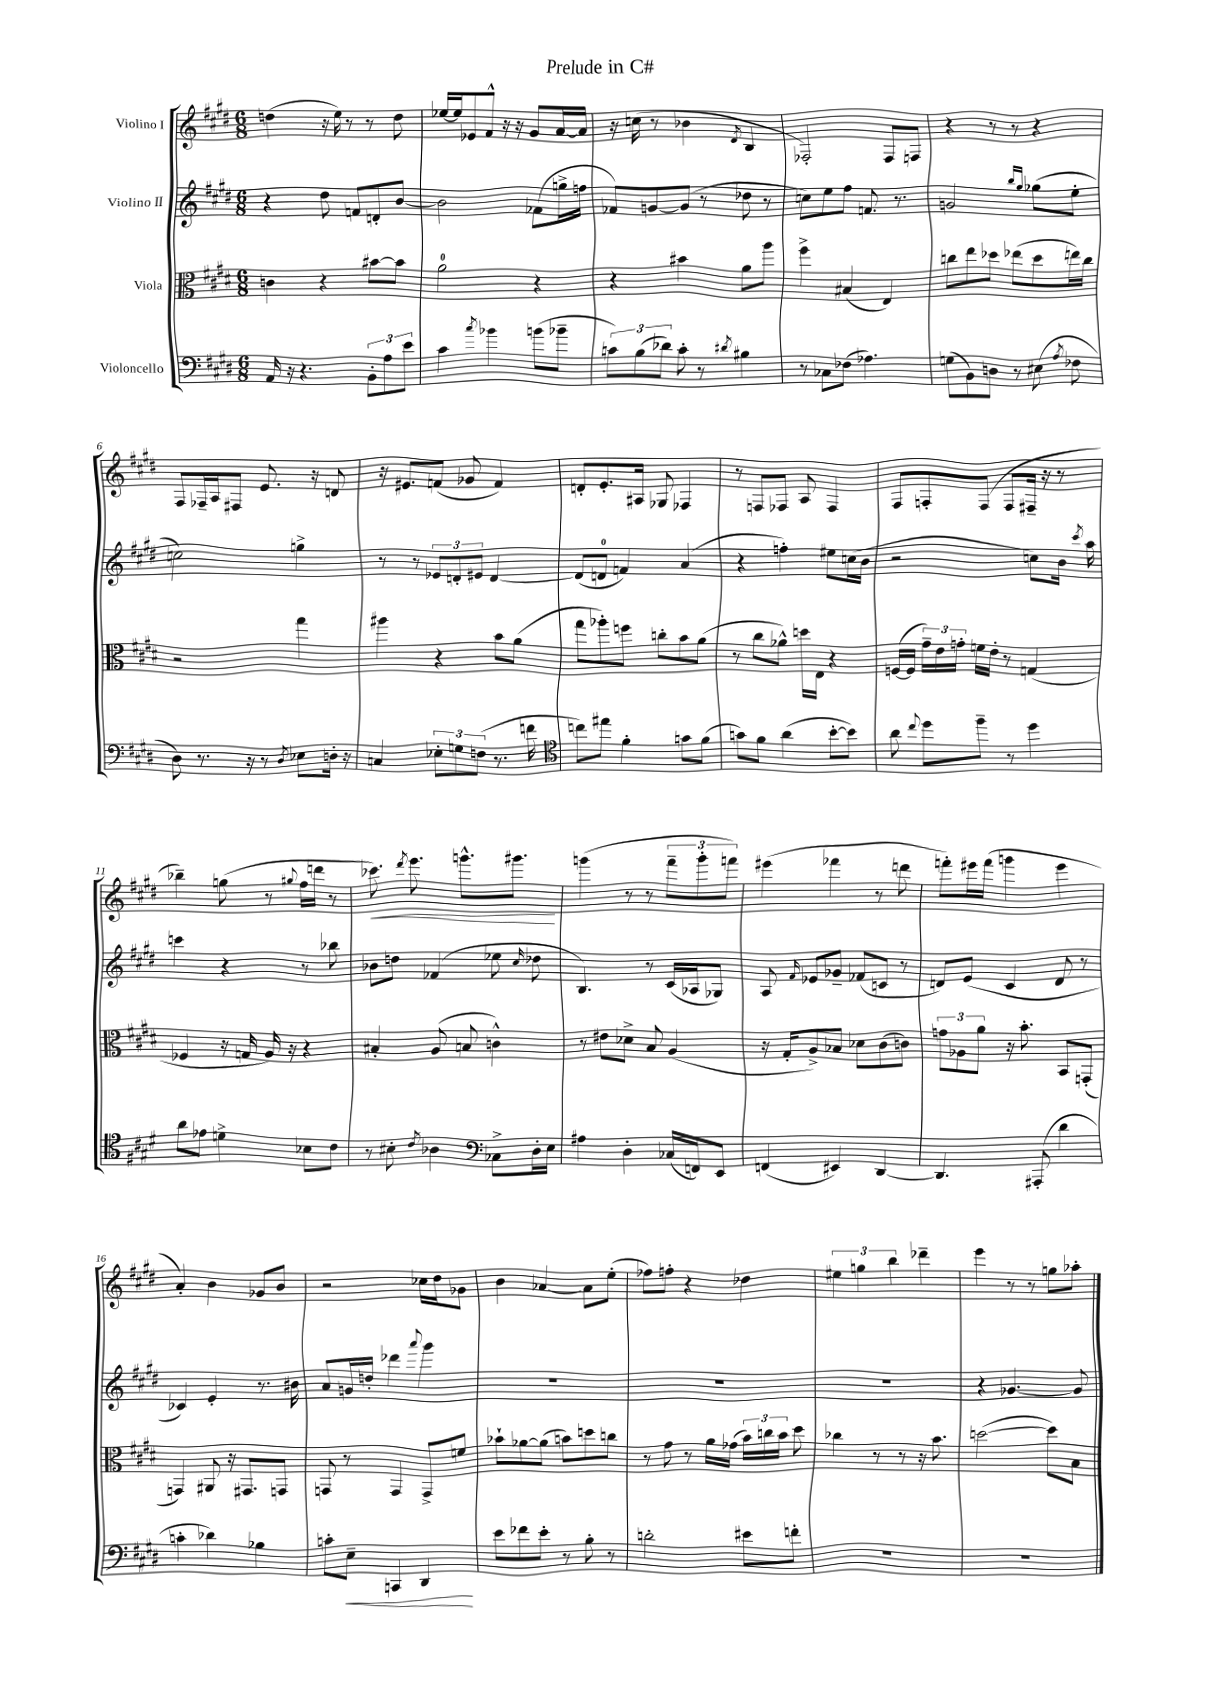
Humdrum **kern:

**kern	**kern	**kern	**kern
*staff4	*staff3	*staff2	*staff1
*clefF4	*clefC3	*clefG2	*clefG2
*k[f#c#g#d#]	*k[f#c#g#d#]	*k[f#c#g#d#]	*k[f#c#g#d#]
*M6/8	*M6/8	*M6/8	*M6/8
16AA/	4c\	4r	(4dd\
16r	.	.	.
4.r	.	.	.
.	4r	8dd#\	16r
.	.	.	16ee\)
.	.	8f/L	8r
12BB'\L	[8b#\L	8d'/	8r
12A\	.	.	.
.	8b#\]J	[8b/J	8dd\
12e\J	.	.	.
=	=	=	=
4c#\	2a\	2b\]	[16ee-/LL
.	.	.	16ee-/]J
.	.	.	8e-/
8qcc#/	.	.	.
4b-\	.	.	8f#^^/J
.	.	.	16r
.	.	.	16r
(8b\L	4r	(8f-\L	8g#/L
8b-~\J	.	16gg^\L	[16a/L
.	.	16ff\JJ	16a/]JJ
=	=	=	=
12c\L)	4r	8f-/L)	16r
.	.	.	(16cc\
(12B\	.	.	.
.	.	[8g/	8r
12d-\J)	.	.	.
8c'\	4b#\	(8g/]J	4b-\
8r	.	8r	.
8qd#/	.	.	8qd#/
4B#\	8a\L	8dd-\	4B/
.	8aa\J	8r	.
=	=	=	=
8r	4ff#^\	8cc\L)	2F-'/)
8C-\L	.	8ee\	.
(8F-\J	(4B#/	8ff#\J	.
4.A-\)	.	8.f/	.
.	4E/)	.	8F-/L
.	.	8.r	.
.	.	.	8F/J
=	=	=	=
(8G\L	8cc\L	2g/	4r
8BB\)	8ee\	.	.
8D\J	8dd-\J	.	8r
8r	(8ee-\L	.	8r
.	.	16qqbb/LL	.
.	.	16qqgg#/JJ	.
(8E#\	8dd-\	(8gg-\L	4r
8qA/	.	.	.
8F-\	16ee\L)	8ee'\J	.
.	16cc\JJ	.	.
=	=	=	=
8D#\)	2r	2cc\)	8F#/L
8.r	.	.	16F-~/L
.	.	.	16A/J
.	.	.	8F#/J
16r	.	.	.
8r	.	.	8.e/
8qD#/	.	.	.
8E-\L	4gg#\	4gg^\	.
.	.	.	16r
16D'\Jk	.	.	8d/
16r	.	.	.
=	=	=	=
4C/	4aa#\	8r	16r
.	.	.	8.e#/L
.	.	8r	.
12E-'\L	4r	12e-/L	(8f/J
12G\	.	12d'/	.
.	.	.	8g-/
(12F\J	.	12e#/J	.
8.r	8b\L	[4d/	4f/)
.	(8a\J	.	.
16f\	.	.	.
=	=	=	=
*clefC4	*	*	*
8cc\L)	8gg#\L	(8d/]L	8d'/L
8ee#\J	8aa-'\)	8d/J	8.e'/
4f#'\	8ff\J	4f/)	.
.	.	.	16A#/Jk
.	8cc'\L	.	8G-/
8g\L	8b\	(4a/	4F-/
(8f#\J	(8a\J	.	.
=	=	=	=
8g\L)	8r	4r	8r
8f#\J	8cc#\L	.	8F/L
(4a\	8a-^^\J)	4ff'\)	8F-/J
.	16dd\LL	.	8A/
.	16E\JJ	.	.
[8b'\L	4r	8ee#\L	4F-/
8b\]J)	.	(16cc\L	.
.	.	16b\JJ	.
=	=	=	=
8a\	([16F/LL	2r	8F#/L
.	16F/]JJ	.	.
8qqcc#/	.	.	.
8dd#\L	24g#~\LL)	.	8F'/
.	24e\	.	.
.	24g'\JJ	.	.
8ff#~\J	16f\LL	.	(8F/J
.	16e'\JJ	.	.
8r	8r	.	8F/L
4dd#\	(4G/	8cc\L)	16F#~/Jk
.	.	.	16r
.	.	16b\Jk	8r
.	.	8qccc#/	.
.	.	16aa\	.
=	=	=	=
8a\L	4F-/	4ccc\	4bb-~\)
8e-\J	.	.	.
4d^\	16r	4r	(8gg\
.	16G/	.	.
.	16A/)	.	8r
.	16r	.	.
.	.	.	8qqgg#/
8B-\L	4r	8r	16ff#\LL
.	.	.	16ddd\JJ
8c#\J	.	8bb-\	8r
=	=	=	=
8r	4B#'/	8b-\L	8.ccc-\)
8B#'\	.	8dd\J	.
.	.	.	8qddd#/
.	.	.	8.eee\
8qc#/	.	.	.
4A-\	(8A/	(4f-/	.
.	8B/	.	8.ggg^^\L
*clefF4	*	*	*
8C-^\L	4c^^\)	8ee-\	.
.	.	.	8.ggg#\J
.	.	16qqcc#/	.
16D#'\L	.	8dd-\	.
16E\JJ	.	.	.
=	=	=	=
4A#\	8r	4.B/)	(4ggg\
.	8e#\L	.	.
4D#'\	8d-^\J	.	8r
.	8B/	8r	8r
(16C-/LL	(4A/	(16c#/LL	12fff#~\L
16FF/J)	.	16A-/J	.
.	.	.	12ggg'\
8EE/J	.	8G-/J)	.
.	.	.	12fff\J)
=	=	=	=
(4FF/	16r	8A/	(4eee#\
.	16G#'/LK	.	.
.	.	16qqf#/	.
.	8A^/)	8e-/L	.
4EE#/)	8B-/J	8g-~/J	4fff-\
.	8d-\L	(8f-/L	.
[4DD#/	(8c#\	8c/J	8r
.	8c\J)	8r	8ddd\
=	=	=	=
4.DD#/]	12g\L	8d/L)	8fff'\L)
.	12A-\	.	.
.	.	(8e/J	16eee#\L
.	12a\J	.	.
.	.	.	(16fff\JJ
.	16r	4c#/	4ggg\
.	8.b'\	.	.
(8AAA#'/	.	.	.
4d#\	8BB/L	8d/	4eee#\
.	(8GG'/J	8r	.
=	=	=	=
4c'\	4GG/)	4c-/)	4a'/)
4d-\)	8AA#/	4e'/	4b\
.	16r	.	.
.	8.GG#/L	.	.
4B-\	.	8.r	8g-/L
.	8GG/J	.	8b/J
.	.	16b#\	.
=	=	=	=
8c'\L	8GG/	8a/L	2r
8E~\J	8r	16g/L	.
.	.	16dd'/JJ	.
4CC/	4GG/	4ddd-\	.
.	.	8qqaaa/	.
4DD#/	8GG^/L	4ggg#\	16cc-\LL
.	.	.	16dd#\J
.	8f/J	.	8g-\J
=	=	=	=
8e\L	8b-`\L	2.r	4b\
8f-\	[8a-\	.	.
8e'\J	(8a-\]J	.	[4a-/
8r	8b\L)	.	.
8B'\	8dd\	.	8a-\]L
8r	8cc\J	.	(8ee'\J
=	=	=	=
2d'\	8r	2.r	8ff-\L)
.	8g#\	.	8ff'\J
.	8r	.	4r
.	16a\LL	.	.
.	(16g-\JJ	.	.
8e#\L	24b\LL)	.	4dd-\
.	24cc\	.	.
.	24b\JJ	.	.
8f'\J	8dd#\	.	.
=	=	=	=
2.r	4cc-\	2.r	6ee#\
.	.	.	6gg\
.	8r	.	.
.	.	.	6bb\
.	8r	.	.
.	16r	.	4ddd-~\
.	8.b\	.	.
=	=	=	=
2.r	([2dd\	4r	4eee\
.	.	[4.g-/	8r
.	.	.	8r
.	8dd\]L)	.	8gg\L
.	8B\J	8g-/]	8aa-'\J
==	==	==	==
*-	*-	*-	*-
